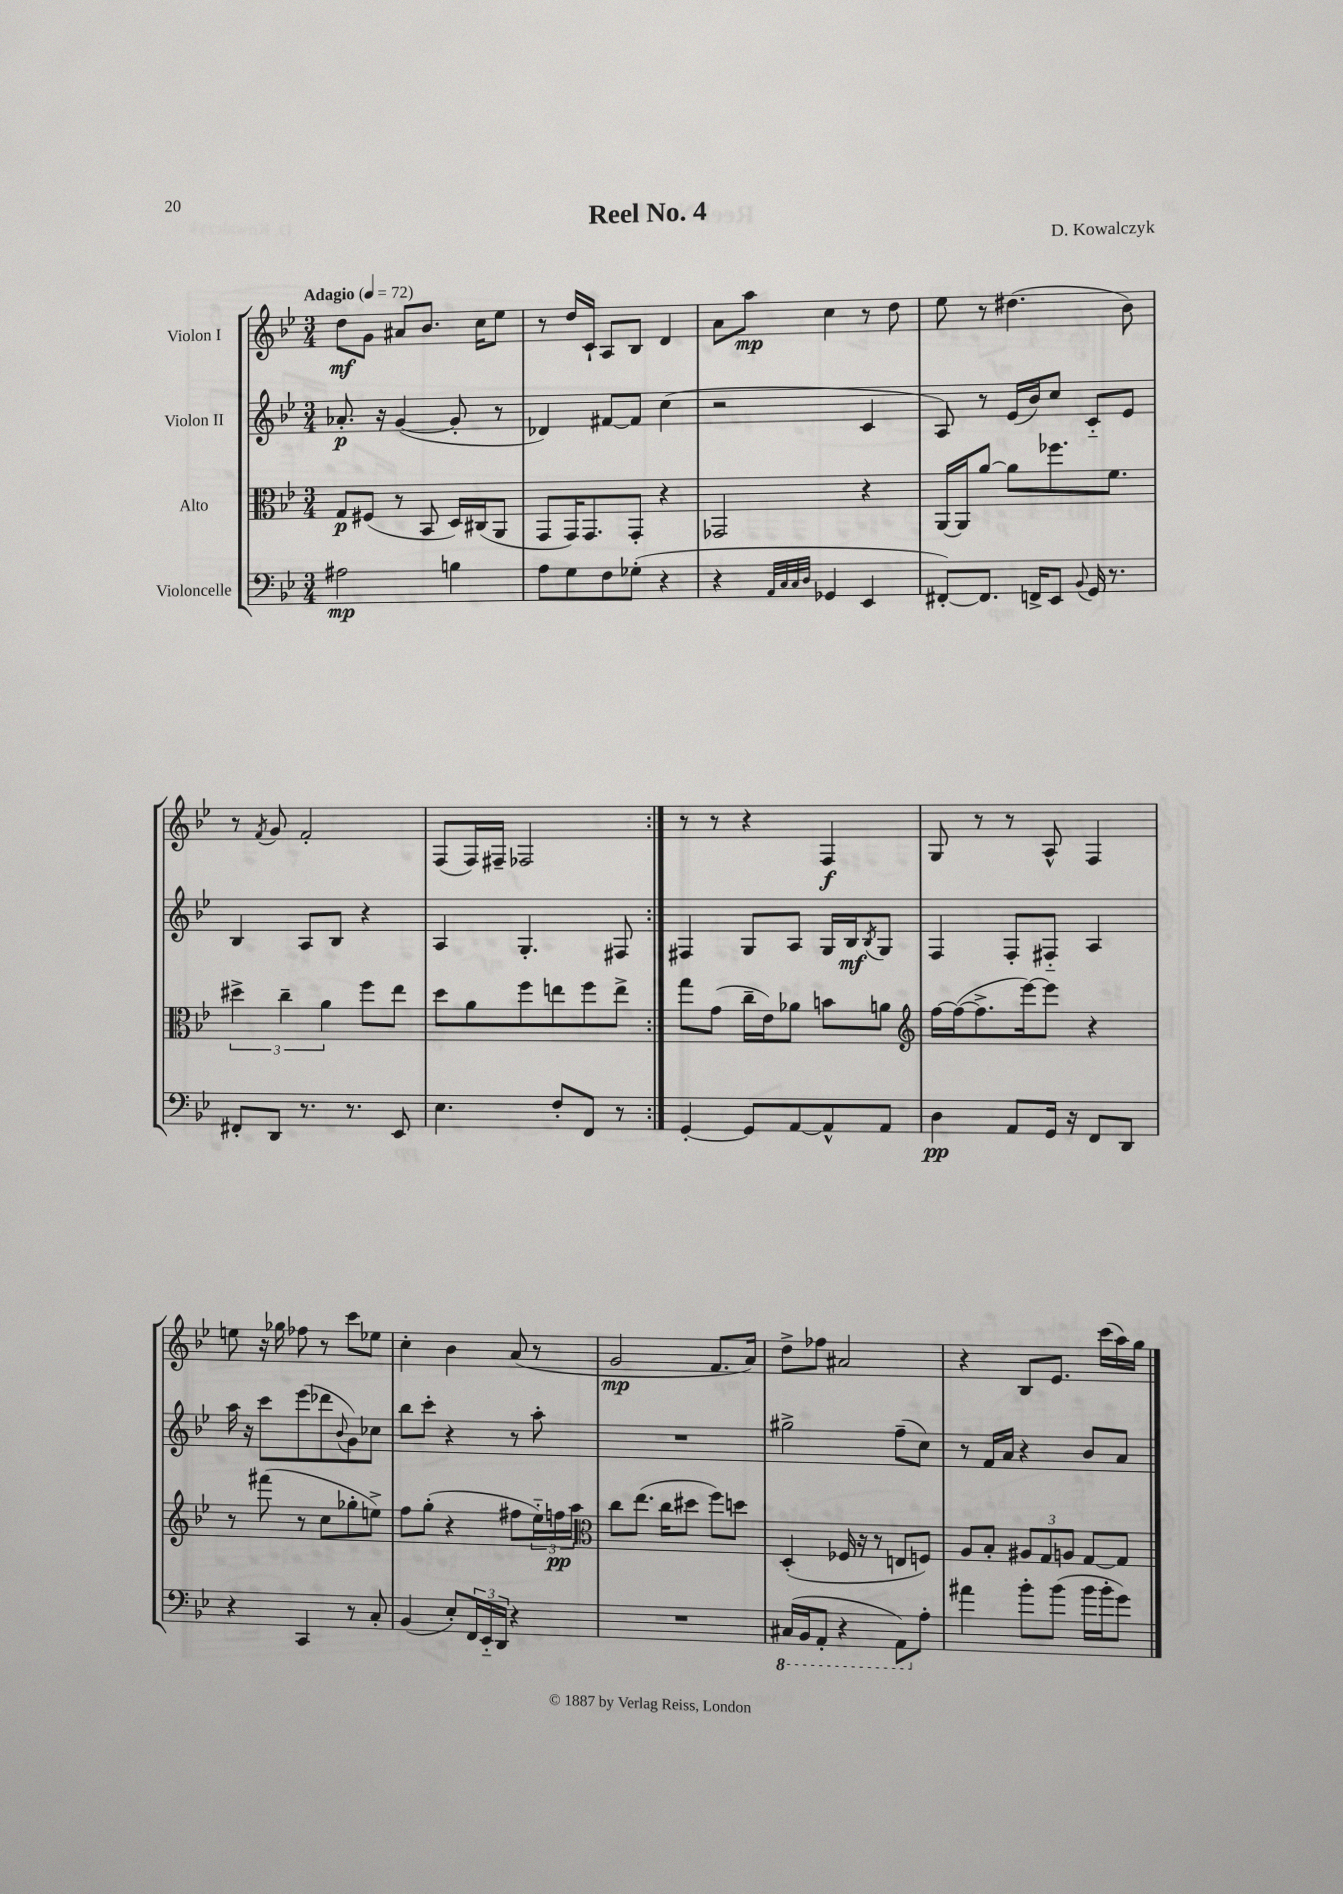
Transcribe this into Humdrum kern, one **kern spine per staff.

**kern	**dynam	**kern	**dynam	**kern	**dynam	**kern	**dynam
*part4	*part4	*part3	*part3	*part2	*part2	*part1	*part1
*staff4	*staff4	*staff3	*staff3	*staff2	*staff2	*staff1	*staff1
*I"Violoncelle	*	*I"Alto	*	*I"Violon II	*	*I"Violon I	*
*clefF4	*	*clefC3	*	*clefG2	*	*clefG2	*
*k[b-e-]	*	*k[b-e-]	*	*k[b-e-]	*	*k[b-e-]	*
*M3/4	*	*M3/4	*	*M3/4	*	*M3/4	*
*MM72	*	*MM72	*	*MM72	*	*MM72	*
=1	=1	=1	=1	=1	=1	=1	=1
!	!	!	!	!	!	!LO:TX:a:B:t=Adagio	!
2A#X\	mp	8G/L	p	8.a-X'/	p	8dd\L	mf
.	.	(8F#X/J	.	.	.	8g\J	.
.	.	.	.	16r	.	.	.
.	.	8r	.	([4g/	.	8a#X/L	.
.	.	8BB-/	.	.	.	8.b-/J	.
4Bn\	.	16D/LL)	.	8g'/]	.	.	.
.	.	(16C#X/J	.	.	.	16cc\KL	.
.	.	8AA/J	.	8r	.	8ee-\J	.
=2	=2	=2	=2	=2	=2	=2	=2
8A\L	.	8GG/L	.	4d-X/)	.	8r	.
8G\	.	16GG/K)	.	.	.	16dd/LL	.
.	.	8.GG/	.	.	.	16c`/JJ	.
8F\	.	.	.	[8f#X/L	.	8A/L	.
(8G-X'\J	.	8GG'/J	.	8f#/J]	.	8B-/J	.
4r	.	4r	.	(4cc\	.	4d/	.
=3	=3	=3	=3	=3	=3	=3	=3
4r	.	2GG-X/	.	2r	.	8a\L	.
.	.	.	.	.	.	8aa\J	mp
32qqAA/LLL	.	.	.	.	.	.	.
32qqC/	.	.	.	.	.	.	.
32qqC/	.	.	.	.	.	.	.
32qqD/JJJ	.	.	.	.	.	.	.
4GG-X/	.	.	.	.	.	4cc\	.
4EE-/	.	4r	.	4c/	.	8r	.
.	.	.	.	.	.	8dd\	.
=4	=4	=4	=4	=4	=4	=4	=4
[8FF#X'/L)	.	[16AA/LL	.	8A/)	.	8ee-\	.
.	.	16AA/J]	.	.	.	.	.
8.FF#/J]	.	[8a/J	.	8r	.	8r	.
.	.	8a\L]	.	(16e-/LL	.	(4.dd#X\	.
16FFn^/KL	.	.	.	16b-/J)	.	.	.
8EE-/J	.	8.ff-X\	.	8cc/J	.	.	.
8qqBB-/	.	.	.	.	.	.	.
16GG/	.	.	.	8c/L	.	.	.
8.r	.	8.f\J	.	.	.	.	.
.	.	.	.	8e-/J	.	8b-\)	.
!!LO:LB:g=z
=5	=5	=5	=5	=5	=5	=5	=5
8FF#X'/L	.	6dd#X^\	.	4B-/	.	8r	.
.	.	.	.	.	.	8qf/	.
8DD/J	.	.	.	.	.	8g/	.
.	.	6cc~\	.	.	.	.	.
8.r	.	.	.	8A/L	.	2f'/	.
.	.	6a\	.	.	.	.	.
.	.	.	.	8B-/J	.	.	.
8.r	.	.	.	.	.	.	.
.	.	8ff\L	.	4r	.	.	.
8EE-/	.	8ee-\J	.	.	.	.	.
=6	=6	=6	=6	=6	=6	=6	=6
4.E-\	.	8dd\L	.	4A/	.	(8F/L	.
.	.	8a\	.	.	.	16F/L)	.
.	.	.	.	.	.	16F#X~/JJ	.
.	.	8ff\	.	4.G'/	.	2F-X/	.
8F'/L	.	8een\	.	.	.	.	.
8FF/J	.	8ff\	.	.	.	.	.
8r	.	8ee^\J	.	8F#X/	.	.	.
=7:|!	=7:|!	=7:|!	=7:|!	=7:|!	=7:|!	=7:|!	=7:|!
[4GG'/	.	8gg\L	.	4F#X/	.	8r	.
.	.	(8g\J	.	.	.	8r	.
8GG/L]	.	16cc~\LL	.	8G/L	.	4r	.
.	.	16e-\J)	.	.	.	.	.
[8AA/	.	8a-X\J	.	8A/J	.	.	.
8AA^^/]	.	8bn\L	.	16G/LL	.	4F/	f
.	.	.	.	16B-/J	mf	.	.
.	.	.	.	8qB-/	.	.	.
8AA/J	.	8an\J	.	8G/J	.	.	.
=8	=8	=8	=8	=8	=8	=8	=8
*	*	*clefG2	*	*	*	*	*
4D\	pp	[16ff\LL	.	4F/	.	8G/	.
.	.	(16ff\J_	.	.	.	.	.
.	.	8.ff^\]	.	.	.	8r	.
8AA/L	.	.	.	8F'/L	.	8r	.
.	.	[16eee-\k)	.	.	.	.	.
16GG/Jk	.	8eee-\J]	.	8F#X/J	.	8A^^/	.
16r	.	.	.	.	.	.	.
8FF/L	.	4r	.	4A/	.	4F/	.
8DD/J	.	.	.	.	.	.	.
!!LO:LB:g=z
=9	=9	=9	=9	=9	=9	=9	=9
4r	.	8r	.	16aa\	.	8een\	.
.	.	.	.	16r	.	.	.
.	.	(8fff#X\	.	8ccc\L	.	16r	.
.	.	.	.	.	.	16gg-X\	.
4CC/	.	8r	.	(8eee-\	.	8ff-X\	.
.	.	8cc\L	.	8ddd-X\	.	8r	.
.	.	.	.	8qqb-/	.	.	.
8r	.	8gg-X'\	.	8g\)	.	8ccc\L	.
8C'/	.	8een^\J)	.	8cc-X\J	.	8ee-X\J	.
=10	=10	=10	=10	=10	=10	=10	=10
(4BB-/	.	8ff\L	.	8bb-\L	.	4cc'\	.
.	.	(8gg'\J	.	8ccc'\J	.	.	.
8E-'/L)	.	4r	.	4r	.	4b-\	.
24FF/L	.	.	.	.	.	.	.
24EE-/	.	.	.	.	.	.	.
24DD/JJ	.	.	.	.	.	.	.
4r	.	8ff#X\L	.	8r	.	(8a/	.
.	.	24ee-\L)	.	8aa'\	.	8r	.
.	.	24ffn\	pp	.	.	.	.
.	.	24aa\JJ	.	.	.	.	.
=11	=11	=11	=11	=11	=11	=11	=11
*	*	*clefC3	*	*	*	*	*
2.r	.	8cc\L	.	2.r	.	2g/	mp
.	.	(8.ee-\J	.	.	.	.	.
.	.	16cc\KL	.	.	.	.	.
.	.	8dd#X\J	.	.	.	.	.
.	.	8ff\L)	.	.	.	8.f/L	.
.	.	8ddn\J	.	.	.	.	.
.	.	.	.	.	.	16a/Jk)	.
=12	=12	=12	=12	=12	=12	=12	=12
*8ba	*	*	*	*	*	*	*
(16CC#X/LL	.	(4D'/	.	2gg#X^\	.	8dd^\L	.
16BBB-/J	.	.	.	.	.	.	.
8AAA'/J	.	.	.	.	.	8ff-X\J	.
4r	.	16F-X/	.	.	.	2a#X/	.
.	.	16r	.	.	.	.	.
.	.	8r	.	.	.	.	.
8AAA\L)	.	8En/L	.	(8ff~\L	.	.	.
*X8ba	*	*	*	*	*	*	*
8A'\J	.	8Fn/J)	.	8cc\J)	.	.	.
=13	=13	=13	=13	=13	=13	=13	=13
4a#X\	.	8A/L	.	8r	.	4r	.
.	.	8B-'/J	.	16f/LL	.	.	.
.	.	.	.	16a/JJ	.	.	.
8b-'\L	.	12A#X/L	.	4r	.	8B-/L	.
.	.	12G/	.	.	.	.	.
(8b-\J	.	.	.	.	.	8.e-/J	.
.	.	12An/J	.	.	.	.	.
16b-\LL	.	[8G/L	.	8b-/L	.	.	.
16b-'\J	.	.	.	.	.	(16ccc\LL	.
8g\J)	.	8G/J]	.	8a/J	.	16aa\)	.
.	.	.	.	.	.	16gg\JJ	.
==	==	==	==	==	==	==	==
*-	*-	*-	*-	*-	*-	*-	*-
